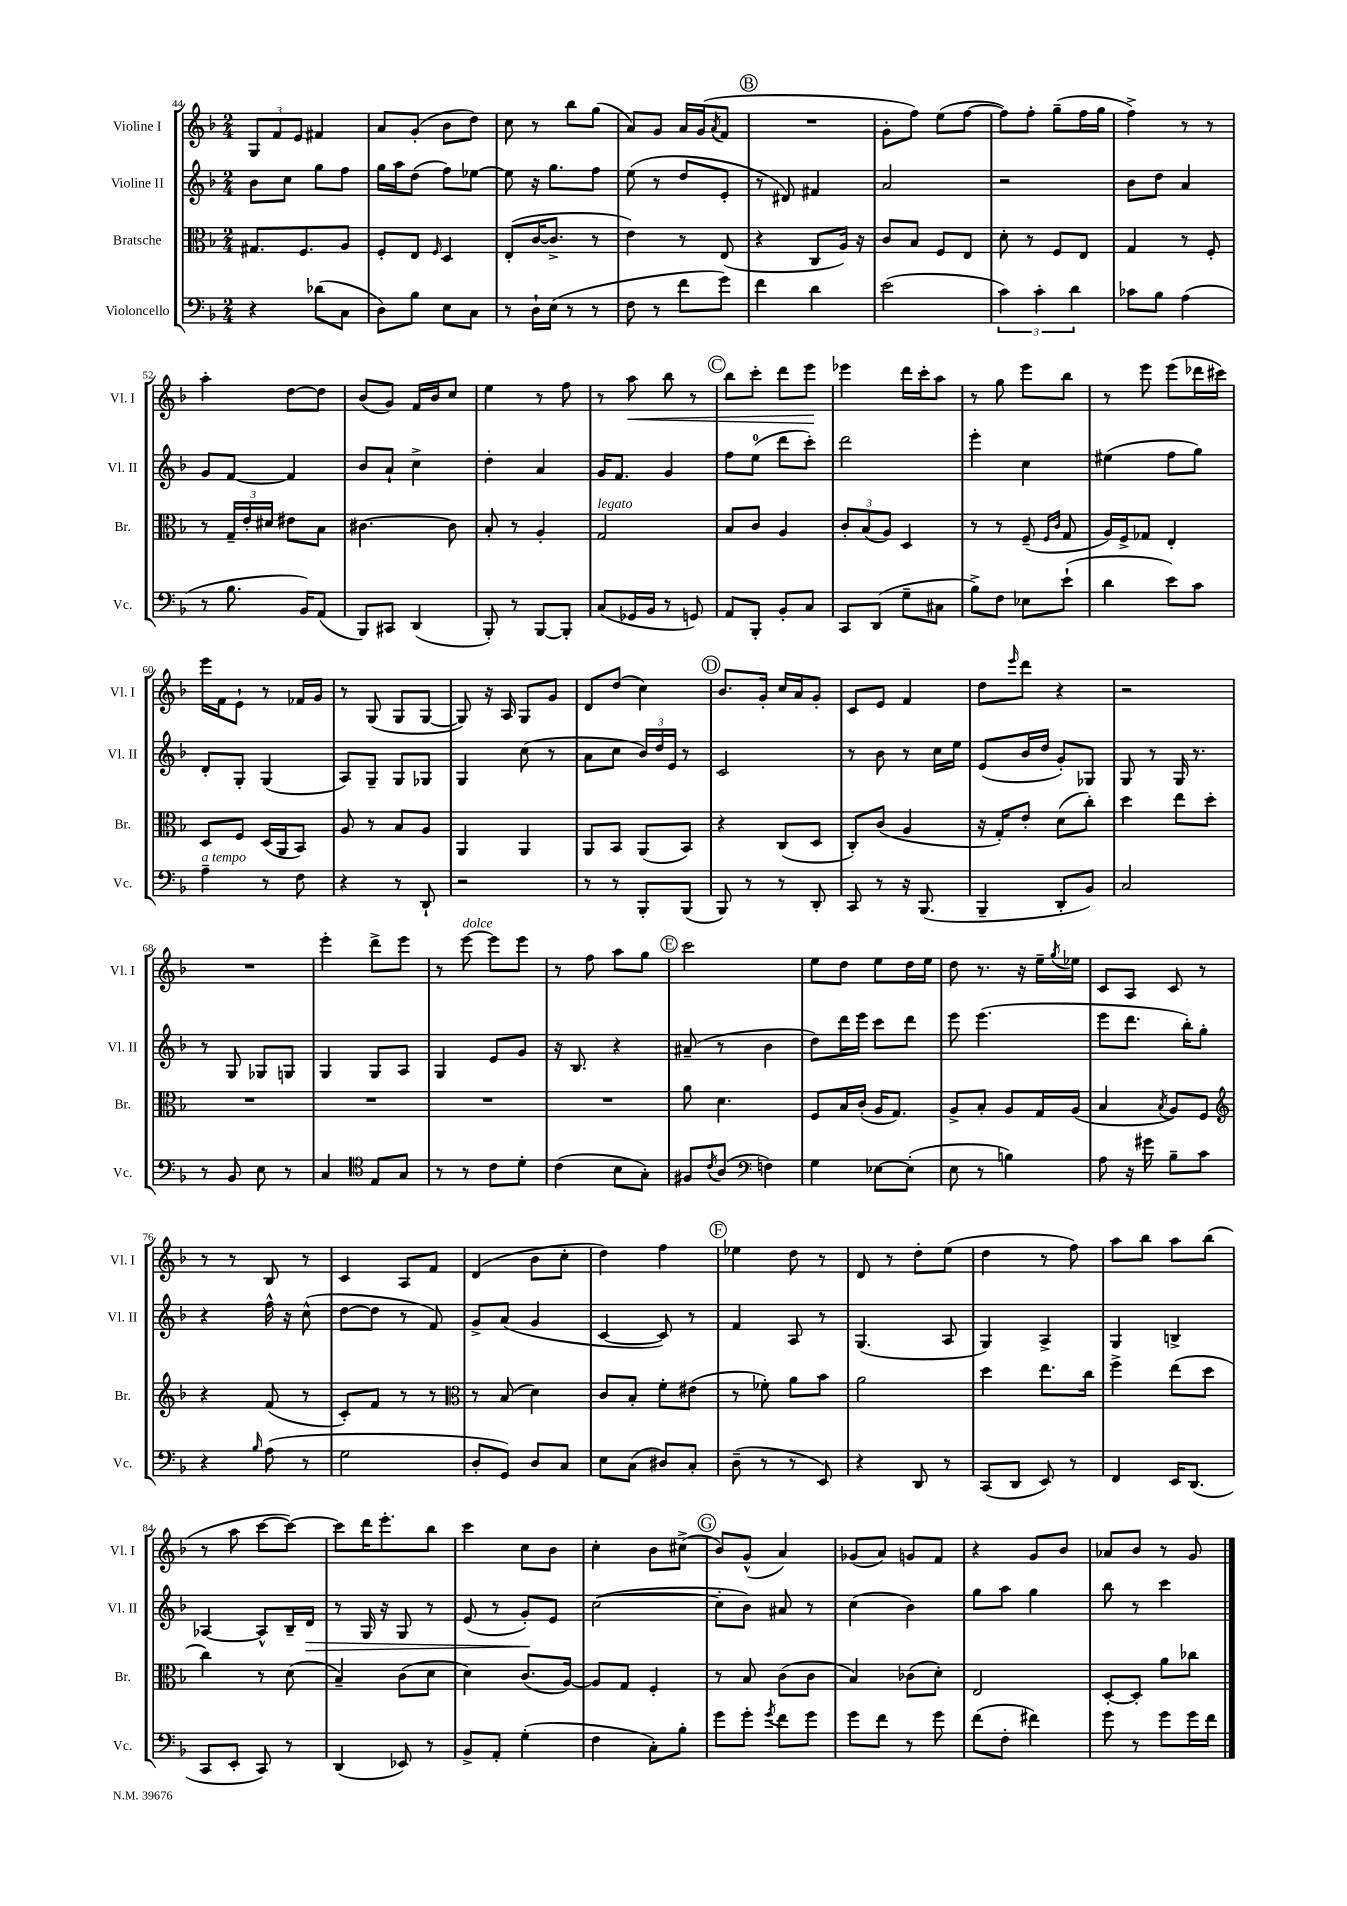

**kern	**kern	**kern	**kern
*staff4	*staff3	*staff2	*staff1
*clefF4	*clefC3	*clefG2	*clefG2
*k[b-]	*k[b-]	*k[b-]	*k[b-]
*M2/4	*M2/4	*M2/4	*M2/4
4r	8.G#/L	8b-\L	12G/L
.	.	.	12f/
.	.	8cc\J	.
.	.	.	12e/J
.	8.F/	.	.
(8d-\L	.	8gg\L	4f#/
8C\J	8A/J	8ff\J	.
=	=	=	=
8D\L)	8F'/L	16gg\LL	8a/L
.	.	16aa\J	.
8B-\J	8E/J	(8dd\J	(8g'/J
.	16qqF/	.	.
8E\L	4D/	8ff\L)	8b-\L
8C\J	.	[8ee-\J	8dd\J)
=	=	=	=
8r	(8E'/L	8ee-\]	8cc\
16D`\LL	[16c/K	16r	8r
(16E\JJ	8.c^/]J	8.gg\L	.
8r	.	.	8bb-\L
8r	8r	8ff\J	(8gg\J
=	=	=	=
8F\	4e\)	(8ee\	8a/L)
8r	.	8r	8g/J
8f\L	8r	8dd/L	16a/LL
.	.	.	(16g/J
.	.	.	8qa/
8g\J)	(8E/	8e'/J	8f/J
=	=	=	=
4f\	4r	8r	2r
.	.	8d#/)	.
4d\	8C/L	4f#/	.
.	16A/Jk)	.	.
.	16r	.	.
=	=	=	=
(2e\	8c/L	2a/	8g'\L
.	8B-/J	.	8ff\J)
.	8F/L	.	(8ee\L
.	8E/J	.	[8ff\J
=	=	=	=
6c\)	8d'\	2r	8ff\]L)
.	8r	.	8ff'\J
6c'\	.	.	.
.	8F/L	.	(8gg~\L
6d\	.	.	.
.	8E/J	.	16ff\L
.	.	.	16gg\JJ
=	=	=	=
8c-\L	4G/	8b-\L	4ff^\)
8B-\J	.	8dd\J	.
(4A\	8r	4a/	8r
.	8F'/	.	8r
=	=	=	=
8r	8r	8g/L	4aa'\
8.B-\	24G~/LL	[8f/J	.
.	24e'/	.	.
.	24d#/JJ	.	.
.	8e#\L	4f/]	[8dd\L
16BB-/LK)	.	.	.
(8AA/J	8B-\J	.	8dd\]J
=	=	=	=
8BBB-/L)	[4.c#\	8b-/L	(8b-/L
8CC#/J	.	8a`/J	8g/J)
(4DD/	.	4cc^\	16f/LL
.	.	.	16b-/J
.	8c#\]	.	8cc/J
=	=	=	=
8BBB-'/)	8B-'/	4dd'\	4ee\
8r	8r	.	.
[8BBB-/L	4A'/	4a/	8r
8BBB-'/]J	.	.	8ff\
=	=	=	=
(8C/L	2G/	16g/LK	8r
.	.	8.f/J	.
16GG-/L	.	.	8aa\
16BB-/JJ	.	.	.
8r	.	4g/	8bb-\
8GG/)	.	.	8r
=	=	=	=
8AA/L	8B-/L	8ff\L	8bb-\L
8BBB-'/J	8c/J	(8ee\J	8ccc'\J
8BB-'/L	4A/	8ddd\L	8ddd\L
8C/J	.	8ccc'\J)	8eee\J
=	=	=	=
8CC/L	12c'/L	2ddd\	4eee-\
.	(12B-/	.	.
(8DD/J	.	.	.
.	12A/J)	.	.
8G~\L	4D/	.	16ddd\LL
.	.	.	16ccc'\J
8C#\J	.	.	8aa\J
=	=	=	=
8B-^\L)	8r	4eee'\	8r
8F\J	8r	.	8gg\
8E-\L	(8F~/	4cc\	8eee\L
.	16qqF/LL	.	.
.	16qqc/JJ	.	.
(8e`\J	8G/	.	8bb-\J
=	=	=	=
4d\	16A/LL)	(4ee#\	8r
.	16F^/J	.	.
.	8G-/J	.	8eee\
8e\L)	4E'/	8ff\L	(8eee\L
8c\J	.	8gg\J)	16ddd-\L
.	.	.	16ccc#\JJ)
=	=	=	=
4A~\	8D/L	8d'/L	16eee\LL
.	.	.	16f\J
.	8F/J	8G'/J	8e`\J
8r	(16D/LL	(4G/	8r
.	16AA/J	.	.
8F\	8BB-/J)	.	16f-/LL
.	.	.	16g/JJ
=	=	=	=
4r	8A/	8A/L)	8r
.	8r	8G~/J	(8G/
8r	8B-/L	8G/L	8G/L
8DD`/	8A/J	8G-/J	[8G/J
=	=	=	=
2r	4AA/	4G/	8G/])
.	.	.	16r
.	.	.	16A/
.	4AA/	(8cc\	8G/L
.	.	8r	8g/J
=	=	=	=
8r	8AA/L	8a\L	8d/L
8r	8BB-/J	8cc\J	(8dd/J
8BBB-'/L	(8AA/L	24b-/LL)	4cc\)
.	.	24dd/	.
.	.	24e/JJ	.
(8BBB-/J	8BB-/J)	8r	.
=	=	=	=
8BBB-/)	4r	2c/	8.b-/L
8r	.	.	.
.	.	.	16g'/Jk
8r	(8C/L	.	16cc/LL
.	.	.	16a/J
8DD'/	8D/J	.	8g'/J
=	=	=	=
8CC/	8C'/L)	8r	8c/L
8r	(8c/J	8b-\	8e/J
16r	4A/	8r	4f/
(8.BBB-/	.	.	.
.	.	16cc\LL	.
.	.	16ee\JJ	.
=	=	=	=
4BBB-~/	16r	(8e/L	8dd\L
.	16G'/LK)	.	.
.	.	.	16qqeee/
.	8e'/J	16b-/L	8ddd\J
.	.	16dd/JJ	.
8DD'/L	(8d\L	8g'/L)	4r
8BB-/J)	8cc'\J)	8G-/J	.
=	=	=	=
2C/	4dd\	8G/	2r
.	.	8r	.
.	8ee\L	16G/	.
.	.	8.r	.
.	8dd'\J	.	.
=	=	=	=
8r	2r	8r	2r
8BB-/	.	8G/	.
8E\	.	8G-/L	.
8r	.	8G/J	.
=	=	=	=
4C/	2r	4G/	4eee'\
*clefC4	*	*	*
8E/L	.	8G/L	8ddd^\L
8G/J	.	8A/J	8eee\J
=	=	=	=
8r	2r	4G/	8r
8r	.	.	[8eee\
8c\L	.	8e/L	8eee\]L
8d'\J	.	8g/J	8eee\J
=	=	=	=
(4c\	2r	16r	8r
.	.	8.B-/	.
.	.	.	8ff\
8B-\L	.	4r	8aa\L
8G'\J)	.	.	8gg\J
=	=	=	=
8F#/L	8a\	(8a#~/	2ccc\
8qc/	.	.	.
(8A/J	4.d\	8r	.
*clefF4	*	*	*
4F\)	.	4b-\	.
=	=	=	=
4G\	8F/L	8dd\L)	8ee\L
.	16B-/L	16ddd\L	8dd\J
.	(16c'/JJ	16eee\JJ	.
[8E-\L	16A/LK	8ccc\L	8ee\L
.	8.G/J)	.	.
(8E-'\]J	.	8ddd\J	16dd\L
.	.	.	16ee\JJ
=	=	=	=
8E\	8A^/L	8eee\	8dd\
8r	8B-'/J	(4.eee\	8.r
4B\)	8A/L	.	.
.	.	.	16r
.	16G/L	.	16ee~\LL
.	.	.	8qgg/
.	(16A/JJ	.	16ee-\JJ
=	=	=	=
8A\	4B-/	8eee\L	8c/L
16r	.	8.ddd\J	8A/J
16g#\	.	.	.
.	8qB-/	.	.
8B-~\L	8A/L)	.	8c/
.	.	16bb-'\LK)	.
8c\J	8F/J	8gg'\J	8r
=	=	=	=
*	*clefG2	*	*
4r	4r	4r	8r
.	.	.	8r
16qqB-/	.	.	.
(8A\	(8f/	16ff^^\	8B-/
.	.	16r	.
8r	8r	(8cc^^\	8r
=	=	=	=
2G\	8c'/L)	[8dd\L	4c/
.	8f/J	8dd\]J	.
.	8r	8r	8A/L
.	8r	8f/)	8f/J
=	=	=	=
*	*clefC3	*	*
8D'/L	8r	8g^/L	(4d/
8GG/J)	(8B-/	(8a/J	.
8D/L	4d\)	4g/	8b-\L
8C/J	.	.	8cc'\J
=	=	=	=
8E\L	8c/L	[4c/	4dd\)
(8C\J	8B-'/J	.	.
8D#/L)	8f'\L	8c/])	4ff\
8C'/J	(8e#\J	8r	.
=	=	=	=
(8D~\	8r	4f/	4ee-\
8r	8f-'\)	.	.
8r	8a\L	8A/	8dd\
8EE/)	8b-\J	8r	8r
=	=	=	=
4r	2a\	(4.G/	8d/
.	.	.	8r
8DD/	.	.	8dd'\L
8r	.	8A/	(8ee\J
=	=	=	=
(8CC/L	4dd\	4G/)	4dd\
8DD/J	.	.	.
8EE/)	8.ee\L	4A^/	8r
8r	.	.	8ff\)
.	16cc\Jk	.	.
=	=	=	=
4FF/	4ff^\	4G/	8aa\L
.	.	.	8bb-\J
16EE/LK	(8ee\L	4B^/	8aa\L
(8.DD/J	.	.	.
.	8dd\J	.	(8bb-\J
=	=	=	=
8CC/L	4cc\)	[4A-/	8r
8EE'/J	.	.	8aa\
8CC/)	8r	8A-^^/]L	[8ccc\L
8r	(8d\	16B-~/L	8ccc\_J)
.	.	16d/JJ	.
=	=	=	=
(4DD/	4B-~/)	8r	8ccc\]L
.	.	16G/	16ddd\K
.	.	16r	8.eee'\
8EE-/)	(8c\L	8G/	.
8r	8d\J	8r	8bb-\J
=	=	=	=
8BB-^/L	4d\)	(8e/	4ccc\
8AA'/J	.	8r	.
(4G'\	(8.c/L	8g'/L)	8cc\L
.	.	8e/J	8b-\J
.	[16A/Jk)	.	.
=	=	=	=
4F\	8A/]L	([2cc\	4cc'\
.	8G/J	.	.
8C'\L)	4F'/	.	8b-\L
8B-'\J	.	.	(8cc#^\J
=	=	=	=
8g\L	8r	8cc'\]L	8b-/L)
8g'\J	8B-/	8b-\J)	(8g^^/J
8qg/	.	.	.
8f\L	(8c\L	8a#/	4a/)
8g\J	8c\J	8r	.
=	=	=	=
8g\L	4B-/)	(4cc\	(8g-/L
8f\J	.	.	8a/J)
8r	(8c-\L	4b-\)	8g/L
8g\	8d'\J)	.	8f/J
=	=	=	=
(8f\L	2E/	8gg\L	4r
8F'\J	.	8aa\J	.
4f#\)	.	4gg\	8g/L
.	.	.	8b-/J
=	=	=	=
8g\	[8D'/L	8bb-\	8a-/L
8r	8D'/]J	8r	8b-/J
8g\L	8a\L	4ccc\	8r
16g\L	8cc-\J	.	8g/
16f\JJ	.	.	.
==	==	==	==
*-	*-	*-	*-
